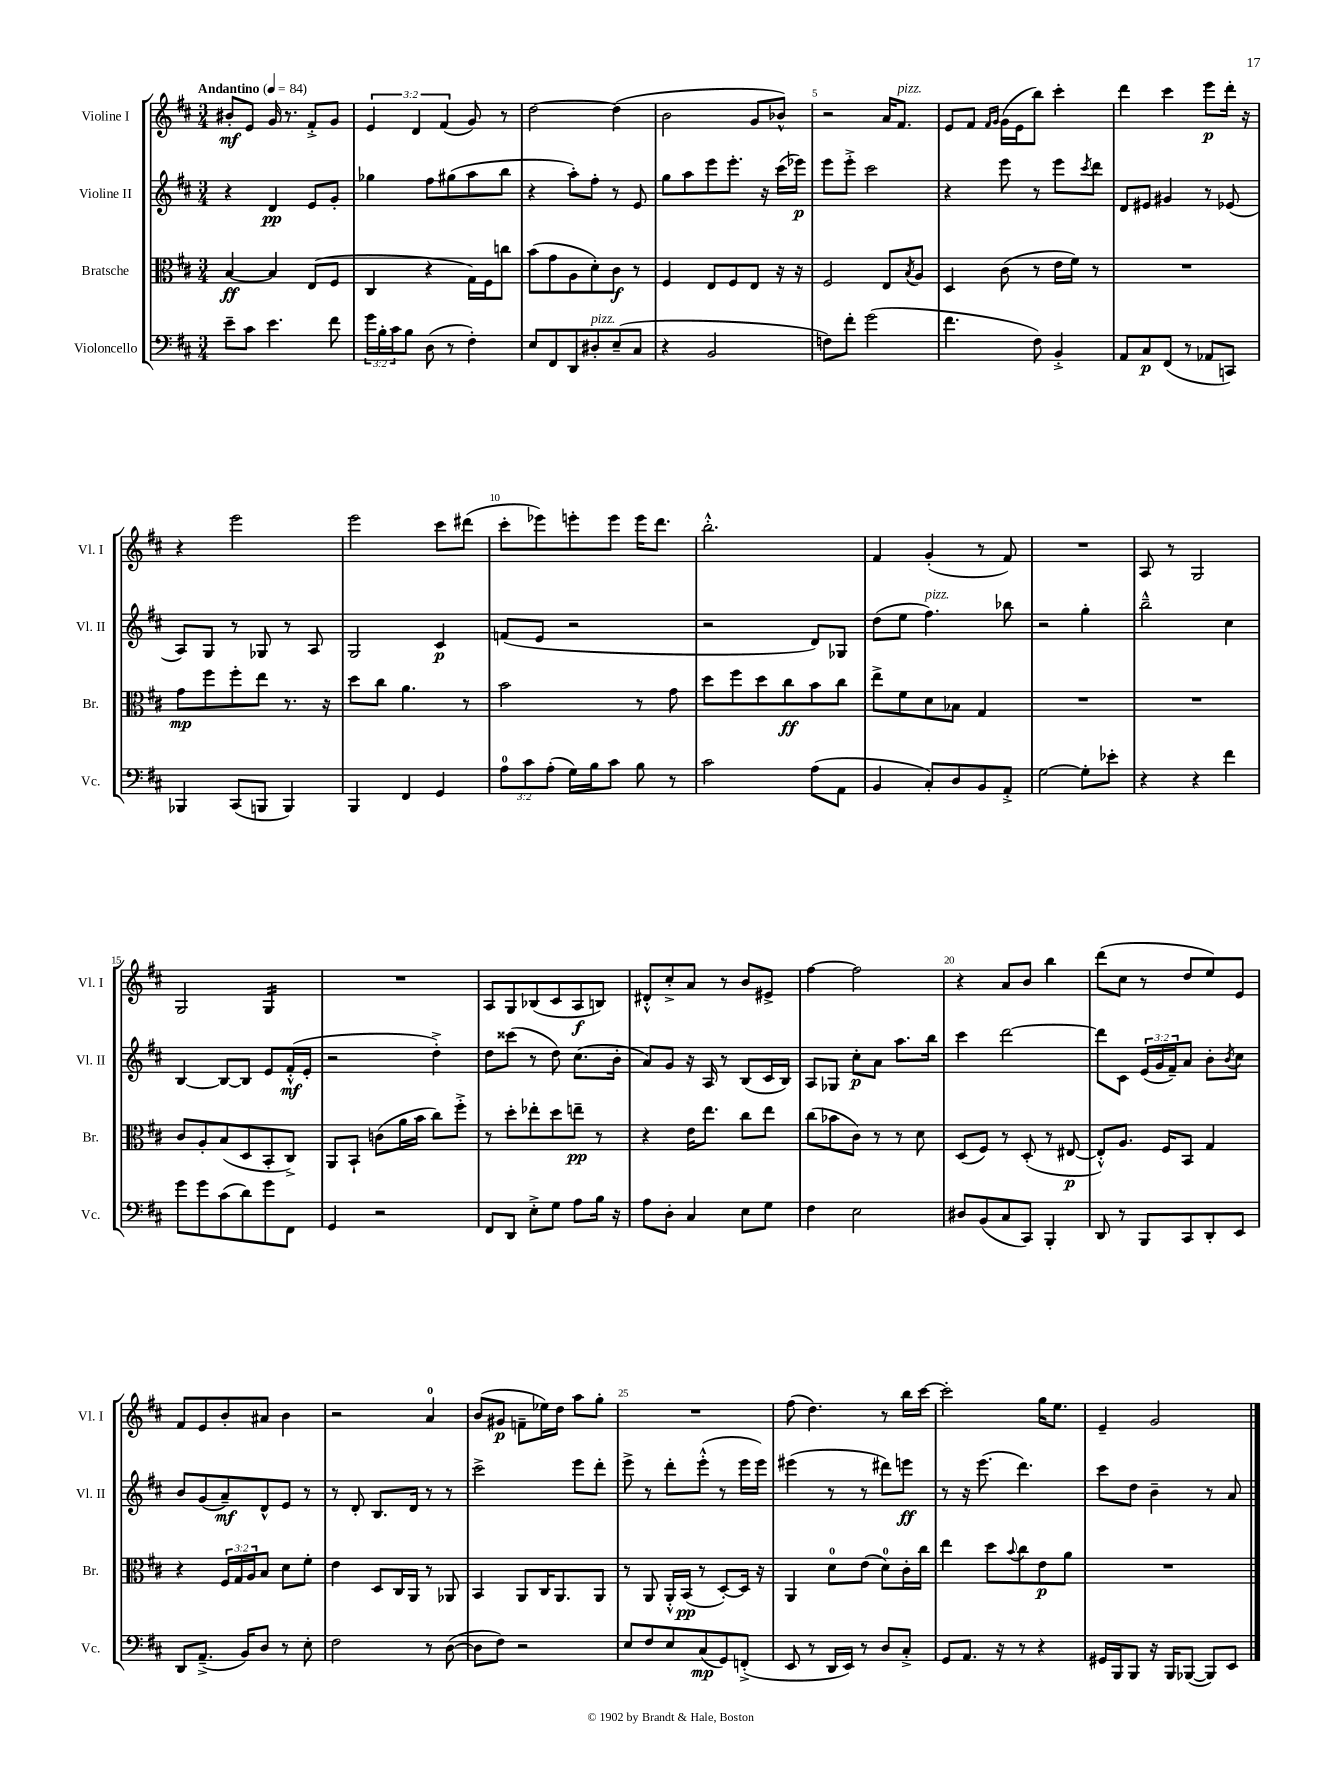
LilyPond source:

<<
\new StaffGroup <<
\new Staff = "s0" \with { instrumentName = "Violine I" shortInstrumentName = "Vl. I" } {
    \clef treble \key d \major \numericTimeSignature \time 3/4 \override Staff.TupletNumber.text = #tuplet-number::calc-fraction-text \tempo "Andantino" 4 = 84
    bis'8-.\mf e'8 g'16 r8. fis'8-.-> g'8 |
    \tuplet 3/2 { e'4 d'4 fis'4( } g'8) r8 |
    d''2~ d''4( |
    b'2 g'8 bes'8-^) |
    r2 a'16 fis'8.^\markup { \italic "pizz." } |
    e'8 fis'8 \grace { fis'16 g'16 } g'16( e'16 b''8) cis'''4-. |
    d'''4 cis'''4 e'''8\p d'''16-. r16 |
    r4 e'''2 |
    e'''2 cis'''8 dis'''8( |
    cis'''8-. ees'''8) e'''8-. e'''8 e'''16 d'''8. |
    b''2.-.-^ |
    fis'4 g'4-.( r8 fis'8) |
    R2. |
    a8 r8 g2 |
    g2 g4:16 |
    R2. |
    a8 g8 bes8( cis'8 a8\f b8) |
    dis'8-.-^ cis''8-.-> a'8 r8 b'8 eis'8-> |
    fis''4~ fis''2 |
    r4 a'8 b'8 b''4 |
    d'''8( cis''8 r8 d''8 e''8) e'8 |
    fis'8 e'8 b'8-. ais'8 b'4 |
    r2 a'4-0 |
    b'8( gis'8\p f'8-- ees''16) d''16 a''8 g''8-. |
    R2. |
    fis''8( d''4.) r8 b''16 cis'''16~ |
    cis'''2-. g''16 e''8. |
    e'4-- g'2 \bar "|." |
}
\new Staff = "s1" \with { instrumentName = "Violine II" shortInstrumentName = "Vl. II" } {
    \clef treble \key d \major \numericTimeSignature \time 3/4 \override Staff.TupletNumber.text = #tuplet-number::calc-fraction-text
    r4 d'4\pp e'8 g'8-. |
    ges''4 fis''8 gis''8( a''8 b''8 |
    r4 a''8-.) fis''8-. r8 e'8 |
    g''8 a''8 e'''8 e'''8.-. r16 cis'''16( ees'''16\p) |
    e'''8 e'''8-.-> cis'''2 |
    r4 e'''8 r8 e'''8 \acciaccatura { cis'''8 } d'''8 |
    d'8 eis'8 gis'4 r8 ees'8( |
    a8) g8 r8 ges8 r8 a8 |
    g2 cis'4\p |
    f'8( e'8 r2 |
    r2 d'8) ges8 |
    d''8( e''8 fis''4.^\markup { \italic "pizz." }) bes''8 |
    r2 g''4-. |
    b''2---^ cis''4 |
    b4~ b8~ b8 e'8 fis'16-.-^\mf( e'16-. |
    r2 d''4-.->) |
    d''8 cisis'''8( r8 d''8) cis''8.( b'16-. |
    a'8) g'8 r16 a16 r8 b8( cis'16 b16) |
    a8 ges8 cis''8-.\p a'8 a''8. b''16 |
    cis'''4 d'''2~ |
    d'''8 cis'8 \tuplet 3/2 { e'16( g'16 fis'16--) } a'8 b'8-. \acciaccatura { b'8 } cis''8 |
    b'8 g'8( a'8--\mf) d'8-^ e'8 r8 |
    r8 d'8-. b8. d'16 r8 r8 |
    cis'''2-> e'''8 d'''8-. |
    e'''8-> r8 d'''8-. e'''8-.-^( r8 e'''16 e'''16) |
    eis'''4( r8 r8 dis'''8) e'''8\ff |
    r8 r16 e'''8.( d'''4.) |
    cis'''8 d''8 b'4-- r8 a'8 \bar "|." |
}
\new Staff = "s2" \with { instrumentName = "Bratsche" shortInstrumentName = "Br." } {
    \clef alto \key d \major \numericTimeSignature \time 3/4 \override Staff.TupletNumber.text = #tuplet-number::calc-fraction-text
    b4~\ff b4 e8( fis8 |
    cis4 r4 g16) fis16 c''8 |
    b'8( g'8 a8 d'8-.) cis'8\f r8 |
    fis4 e8 fis8 e8 r16 r16 |
    fis2 e8 \acciaccatura { b8 } a8 |
    d4 cis'8( r8 e'16 fis'16) r8 |
    R2. |
    g'8\mp fis''8 fis''8-. e''8 r8. r16 |
    d''8 cis''8 a'4. r8 |
    b'2 r8 g'8 |
    d''8 fis''8 d''8 cis''8\ff b'8 cis''8 |
    e''8-> fis'8 d'8 bes8 g4 |
    R2. |
    R2. |
    cis'8 a8-. b8( d8 b,8-. cis8->) |
    a,8 b,8-! c'8( a'16 b'16 cis''8) fis''8-.-> |
    r8 d''8-. ees''8-. d''8 e''8--\pp r8 |
    r4 e'16 e''8. cis''8 e''8 |
    cis''8( bes'8 cis'8) r8 r8 d'8 |
    d8( fis8) r8 d8-.( r8 eis8~\p |
    eis8-.-^) a8. fis16 b,8 g4 |
    r4 \tuplet 3/2 { fis16 g16 a16 } b8 d'8 fis'8-. |
    e'4 d8 cis16 a,16 r8 aes,8 |
    b,4 a,8 cis16 a,8. a,8 |
    r8 a,8 a,16-.-^ b,16\pp( r8 d8~-.) d16 r16 |
    a,4 d'8-0 e'8( d'8-0) cis'16-. cis''16 |
    e''4 d''8 \appoggiatura { b'8 } cis''8 e'8\p a'8 |
    R2. \bar "|." |
}
\new Staff = "s3" \with { instrumentName = "Violoncello" shortInstrumentName = "Vc." } {
    \clef bass \key d \major \numericTimeSignature \time 3/4 \override Staff.TupletNumber.text = #tuplet-number::calc-fraction-text
    e'8-- cis'8 e'4. fis'8 |
    \tuplet 3/2 { g'16 b16-. cis'16 } b8 d8( r8 fis4-.) |
    e8 fis,8 d,8 dis8-.^\markup { \italic "pizz." } e8--( cis8 |
    r4 b,2 |
    f8) fis'8-. g'2( |
    fis'4. fis8) b,4-.-> |
    a,8 cis8\p fis,8( r8 aes,8 c,8) |
    bes,,4 cis,8( b,,8 b,,4) |
    b,,4 fis,4 g,4 |
    \tuplet 3/2 { a8-0 cis'8 a8-.( } g16) b16 cis'8 b8 r8 |
    cis'2 a8( a,8 |
    b,4 cis8-.) d8 b,8 a,8-.-> |
    g2~ g8-. ees'8-. |
    r4 r4 fis'4 |
    g'8 g'8 cis'8( d'8) g'8 fis,8 |
    g,4 r2 |
    fis,8 d,8 e8-.-> g8 a8 b16 r16 |
    a8 d8-. cis4 e8 g8 |
    fis4 e2 |
    dis8 b,8( cis8 cis,8) b,,4-. |
    d,8 r8 b,,8 cis,8 d,8-. e,8 |
    d,8 a,8.--->( b,16) d8 r8 e8-. |
    fis2 r8 d8~( |
    d8 fis8) r2 |
    e8 fis8 e8 cis8\mp( g,8) f,8-.->( |
    e,8 r8 d,16 e,16) r8 d8 cis8-.-> |
    g,8 a,8. r16 r8 r4 |
    gis,16 b,,16 b,,8 r16 b,,16 bes,,8~( bes,,8) e,8 \bar "|." |
}
>>
>>
\layout { \context { \Score \override BarNumber.break-visibility = ##(#f #t #t) barNumberVisibility = #(every-nth-bar-number-visible 5) } }
